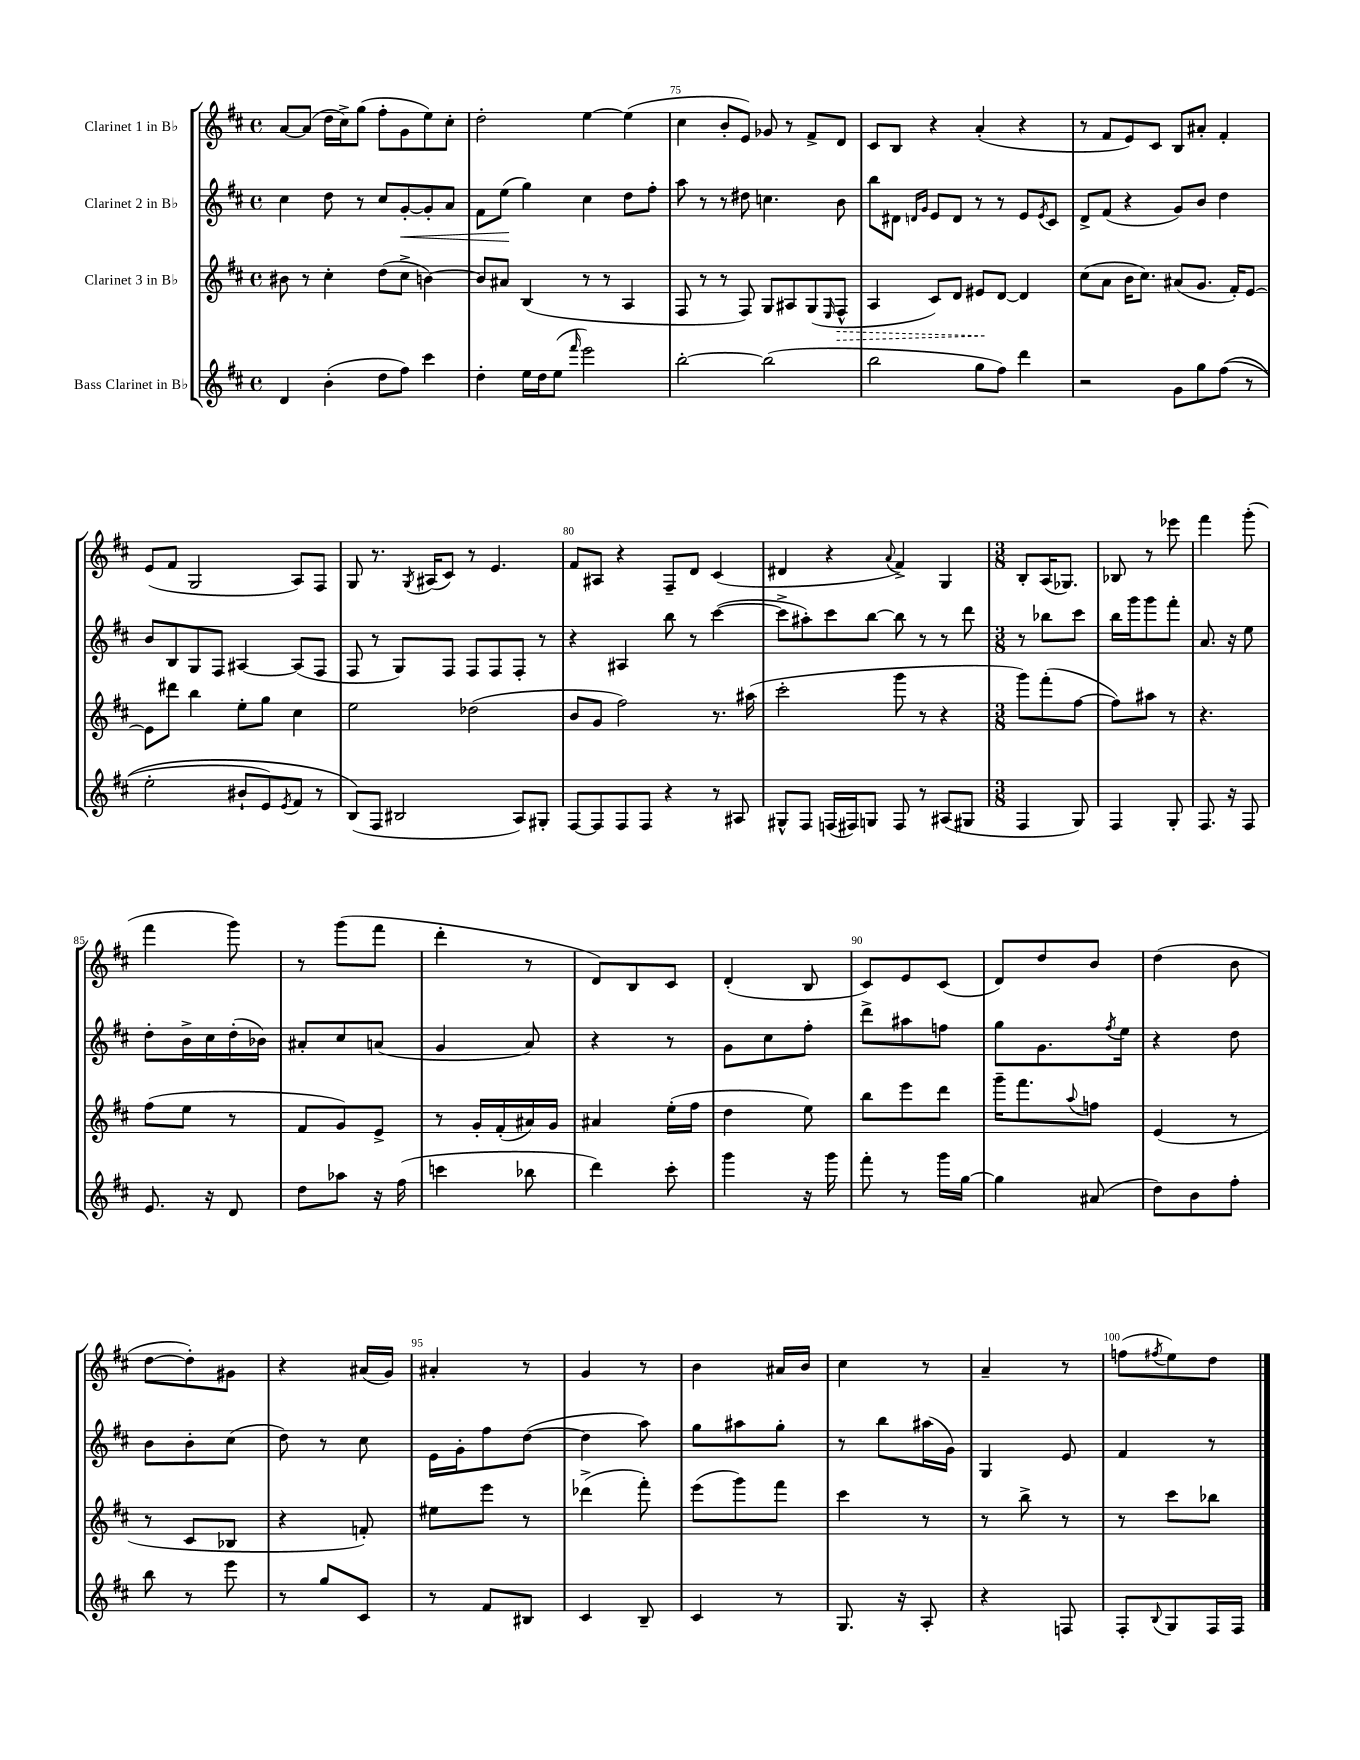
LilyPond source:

<<
\new StaffGroup <<
\new Staff = "s0" \with { instrumentName = "Clarinet 1 in Bb" } {
    \clef treble \key d \major \defaultTimeSignature \time 4/4
    a'8~ a'8( d''16 cis''16->) g''8( fis''8-. g'8 e''8) cis''8-. |
    d''2-. e''4~ e''4( |
    cis''4 b'8-. e'8) ges'8 r8 fis'8-> d'8 |
    cis'8 b8 r4 a'4-.( r4 |
    r8 fis'8 e'8) cis'8 b8 ais'8-. fis'4-. |
    e'8( fis'8 g2 a8) fis8 |
    g8 r8. \acciaccatura { g8 } ais16( cis'8) r8 e'4. |
    fis'8 ais8 r4 fis8-- d'8 cis'4( |
    dis'4 r4 \appoggiatura { a'8 } fis'4->) g4 |
    \numericTimeSignature \time 3/8 b8-. a16( ges8.) |
    bes8 r8 ees'''8 |
    fis'''4 g'''8-.( |
    fis'''4 g'''8) |
    r8 g'''8( fis'''8 |
    d'''4-. r8 |
    d'8) b8 cis'8 |
    d'4-.( b8 |
    cis'8) e'8 cis'8( |
    d'8) d''8 b'8 |
    d''4( b'8 |
    d''8~ d''8-.) gis'8 |
    r4 ais'16( g'16) |
    ais'4-. r8 |
    g'4 r8 |
    b'4 ais'16 b'16 |
    cis''4 r8 |
    a'4-- r8 |
    f''8( \acciaccatura { fis''8 } e''8) d''8 \bar "|." |
}
\new Staff = "s1" \with { instrumentName = "Clarinet 2 in Bb" } {
    \clef treble \key d \major \defaultTimeSignature \time 4/4
    cis''4 d''8 r8 cis''8 g'8~-.\< g'8-. a'8 |
    fis'8 e''8\!( g''4) cis''4 d''8 fis''8-. |
    a''8 r8 r8 dis''8 c''4. b'8 |
    b''8 dis'8 \grace { d'16 g'16 } e'8 d'8 r8 r8 e'8 \acciaccatura { e'8 } cis'8 |
    d'8-> fis'8( r4 g'8) b'8 d''4 |
    b'8 b8 g8 fis8 ais4~ ais8( fis8 |
    fis8 r8 g8) fis8 fis8 fis8 fis8-. r8 |
    r4 ais4 b''8 r8 cis'''4~( |
    cis'''8-> ais''8-.) cis'''8 b''8~ b''8 r8 r8 d'''8 |
    \numericTimeSignature \time 3/8 r8 bes''8 cis'''8 |
    b''16 g'''16 g'''8 fis'''8-. |
    a'8. r16 e''8 |
    d''8-. b'16-> cis''16 d''16-.( bes'16) |
    ais'8-. cis''8 a'8( |
    g'4 a'8) |
    r4 r8 |
    g'8 cis''8 fis''8-. |
    d'''8-> ais''8 f''8 |
    g''8 g'8. \acciaccatura { fis''8 } e''16 |
    r4 d''8 |
    b'8 b'8-. cis''8( |
    d''8) r8 cis''8 |
    e'16 g'16-. fis''8 d''8~( |
    d''4 a''8) |
    g''8 ais''8 g''8-. |
    r8 b''8 ais''16( g'16) |
    g4 e'8 |
    fis'4 r8 \bar "|." |
}
\new Staff = "s2" \with { instrumentName = "Clarinet 3 in Bb" } {
    \clef treble \key d \major \defaultTimeSignature \time 4/4
    bis'8 r8 cis''4-. d''8( cis''8-> b'4~) |
    b'8 ais'8 b4( r8 r8 a4 |
    fis8 r8 r8 fis8) g8 ais8 g8( \grace { e16 } \once \override Hairpin.style = #'dashed-line fis8-^\> |
    a4 cis'8) d'8 eis'8\! d'8~ d'4 |
    cis''8( a'8 b'16 cis''8.) ais'8( g'8. fis'16-.) e'8~ |
    e'8 dis'''8 b''4 e''8-. g''8 cis''4 |
    e''2 des''2( |
    b'8 g'8 fis''2) r8. ais''16( |
    cis'''2-. g'''8 r8 r4 |
    \numericTimeSignature \time 3/8 g'''8) fis'''8-.( fis''8~ |
    fis''8) ais''8 r8 |
    r4. |
    fis''8( e''8 r8 |
    fis'8 g'8) e'8-> |
    r8 g'16-. fis'16-.( ais'16) g'16 |
    ais'4 e''16-.( fis''16 |
    d''4 e''8) |
    b''8 e'''8 d'''8 |
    g'''16-- fis'''8. \appoggiatura { a''8 } f''8 |
    e'4( r8 |
    r8 cis'8 bes8 |
    r4 f'8-.) |
    eis''8 e'''8 r8 |
    des'''4->( fis'''8-.) |
    e'''8( g'''8) fis'''8 |
    cis'''4 r8 |
    r8 b''8-> r8 |
    r8 cis'''8 bes''8 \bar "|." |
}
\new Staff = "s3" \with { instrumentName = "Bass Clarinet in Bb" } {
    \clef treble \key d \major \defaultTimeSignature \time 4/4
    d'4 b'4-.( d''8 fis''8) cis'''4 |
    d''4-. e''16 d''16 e''8( \grace { fis'''16 } e'''2) |
    b''2~-. b''2( |
    b''2 g''8 fis''8) d'''4 |
    r2 g'8 g''8 fis''8(\( r8 |
    e''2-. bis'8-! e'8) \acciaccatura { e'8 } fis'8 r8 |
    b8(\) fis8 bis2 a8) gis8-. |
    fis8~ fis8 fis8 fis8 r4 r8 ais8 |
    gis8-^ fis8 f16( fis16) g8 fis8 r8 ais8( gis8 |
    \numericTimeSignature \time 3/8 fis4 g8) |
    fis4 g8-. |
    fis8. r16 fis8 |
    e'8. r16 d'8 |
    d''8 aes''8 r16 fis''16( |
    c'''4 bes''8 |
    d'''4) cis'''8-. |
    g'''4 r16 g'''16 |
    fis'''8-. r8 g'''16 g''16~ |
    g''4 ais'8( |
    d''8) b'8 fis''8-. |
    b''8 r8 e'''8 |
    r8 g''8 cis'8 |
    r8 fis'8 bis8 |
    cis'4 b8-- |
    cis'4 r8 |
    g8. r16 a8-. |
    r4 f8 |
    fis8-. \appoggiatura { b8 } g8 fis16 fis16 \bar "|." |
}
>>
>>
\layout { \context { \Score currentBarNumber = #73 \override BarNumber.break-visibility = ##(#f #t #t) barNumberVisibility = #(every-nth-bar-number-visible 5) } }
